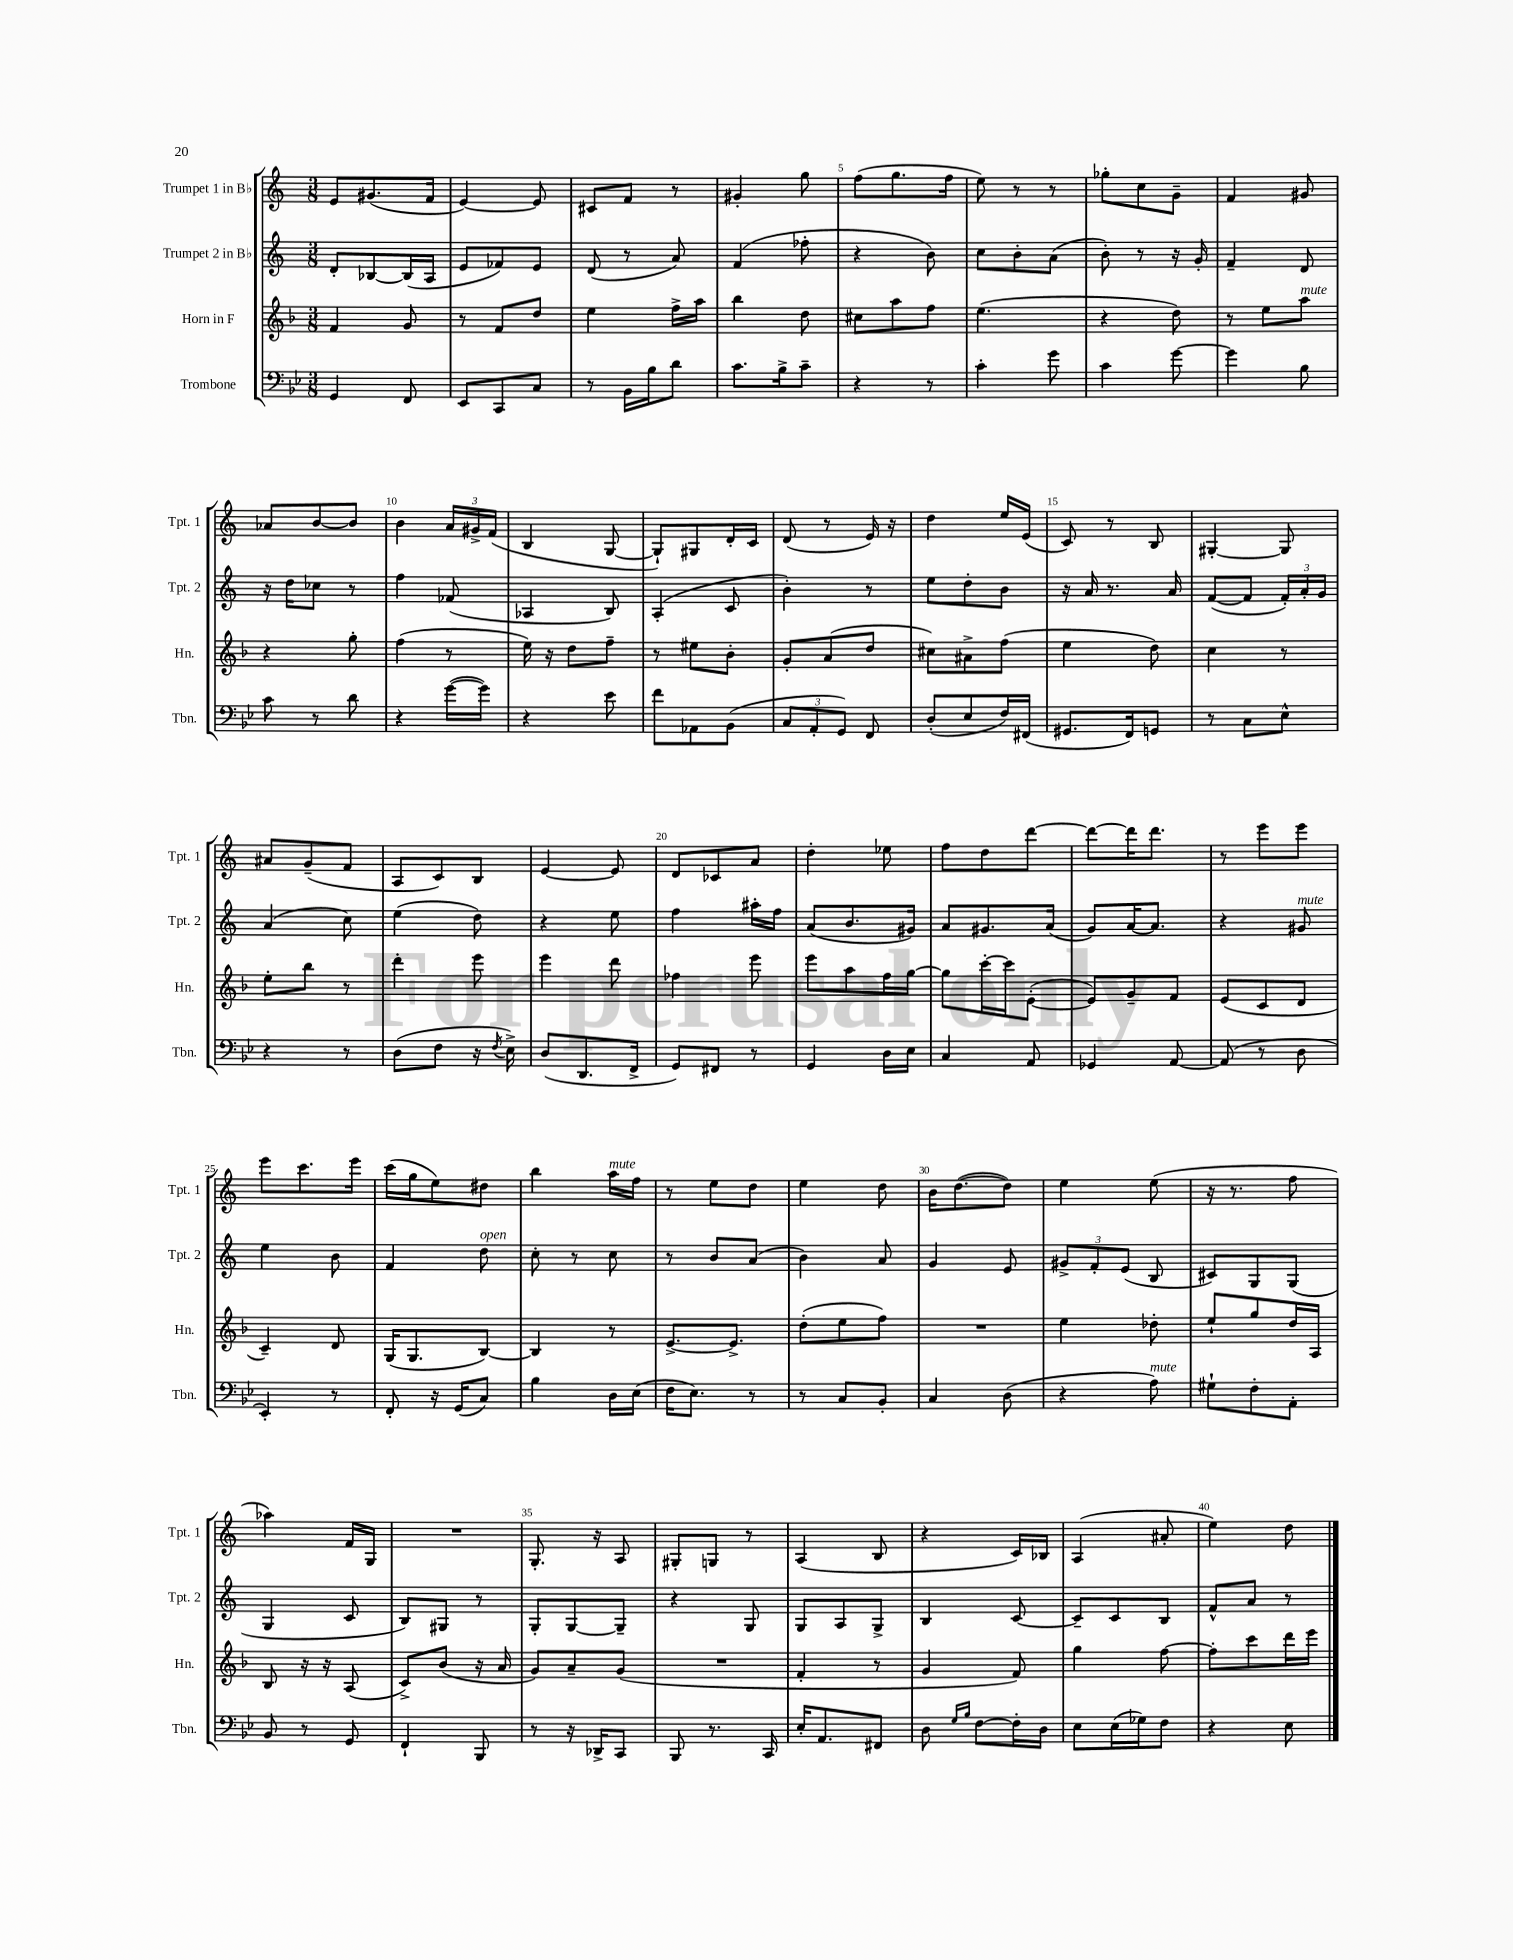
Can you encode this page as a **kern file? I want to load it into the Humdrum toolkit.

**kern	**kern	**kern	**kern
*staff4	*staff3	*staff2	*staff1
*clefF4	*clefG2	*clefG2	*clefG2
*k[b-e-]	*k[b-]	*k[]	*k[]
*M3/8	*M3/8	*M3/8	*M3/8
4GG	4f	8d'	8e
.	.	[8B-	(8.g#
8FF	8g	(16B-]	.
.	.	16A	16f
=	=	=	=
8EE-	8r	8e	[4e)
8CC	8f	8f-)	.
8C	8dd	8e	8e]
=	=	=	=
8r	4ee	(8d	8c#
16BB-	.	8r	8f
16B-	.	.	.
8d	16ff^	8a)	8r
.	16aa	.	.
=	=	=	=
8.c	4bb-	(4f	4g#'
16B-^	.	.	.
8c~	8dd	8ff-'	8gg
=	=	=	=
4r	8cc#	4r	(8ff
.	8aa	.	8.gg
8r	8ff	8b)	.
.	.	.	16ff
=	=	=	=
4c'	(4.ee	8cc	8ee)
.	.	8b'	8r
8g	.	(8a	8r
=	=	=	=
4c	4r	8b')	8gg-'
.	.	8r	8cc
[8g	8dd)	16r	8g~
.	.	16g'	.
=	=	=	=
4g]	8r	4f~	4f
.	8ee	.	.
8B-	8aa	8d	8g#
=	=	=	=
8c	4r	16r	8a-
.	.	16dd	.
8r	.	8cc-	[8b
8d	8gg'	8r	8b]
=	=	=	=
4r	(4ff	4ff	4b
([16g	8r	(8f-	24a
.	.	.	24g#^
16g])	.	.	.
.	.	.	(24f
=	=	=	=
4r	16ee)	4A-	4B
.	16r	.	.
.	8dd	.	.
8e-	8ff~	8B)	[8G
=	=	=	=
8f	8r	(4A'	8G`])
8AA-	8ee#	.	8G#
(8BB-	8b-'	8c	16d'
.	.	.	16c
=	=	=	=
12C	8g'	4b')	(8d
12AA'	.	.	.
.	(8a	.	8r
12GG)	.	.	.
8FF	8dd	8r	16e)
.	.	.	16r
=	=	=	=
(8D'	8cc#)	8ee	4dd
8E-	8a#^	8dd'	.
16F)	(8ff	8b	16ee
(16FF#	.	.	(16e
=	=	=	=
8.GG#	4ee	16r	8c)
.	.	16a	.
.	.	8.r	8r
16FF)	.	.	.
8GG	8dd)	.	8B
.	.	16a	.
=	=	=	=
8r	4cc	([8f	[4G#'
8C	.	8f]	.
8E-^^	8r	24f')	8G#]
.	.	24a'	.
.	.	24g	.
=	=	=	=
4r	8ee'	(4a	8a#
.	8bb-	.	(8g~
8r	8r	8cc)	8f
=	=	=	=
(8D	4ddd'	(4ee	8A
8F	.	.	8c)
16r	8eee	8dd)	8B
8qF	.	.	.
16E-^)	.	.	.
=	=	=	=
(8D	4eee	4r	[4e
8.DD	.	.	.
.	8ddd	8ee	8e]
16FF^	.	.	.
=	=	=	=
8GG)	4ff-	4ff	8d
8FF#	.	.	8c-
8r	8eee	16aa#'	8a
.	.	16ff	.
=	=	=	=
4GG	8eee	(8a	4dd'
.	8aa	8.b	.
16D	16ff	.	8ee-
16E-	[16gg	16g#)	.
=	=	=	=
4C	8gg]	8a	8ff
.	[16ccc'	8.g#	8dd
.	16ccc]	.	.
8AA	([8e'	.	[8ddd
.	.	(16a	.
=	=	=	=
4GG-	8e])	8g)	8ddd_
.	8g~	[16a	16ddd]
.	.	8.a]	8.ddd
[8AA	8f	.	.
=	=	=	=
(8AA]	(8e	4r	8r
8r	8c	.	8eee
8D	8d	8g#	8eee
=	=	=	=
4EE-')	4c~)	4ee	8eee
.	.	.	8.ccc
8r	8d	8b	.
.	.	.	16eee
=	=	=	=
8FF'	(16G	4f	(16ccc
.	8.G	.	16gg
16r	.	.	8ee)
(16GG	.	.	.
8C)	[8B-)	8dd	8dd#
=	=	=	=
4B-	4B-]	8cc'	4bb
.	.	8r	.
16D	8r	8cc	16aa
(16E-	.	.	16ff
=	=	=	=
16F	[8.e^	8r	8r
8.E-)	.	.	.
.	.	8b	8ee
.	8.e^]	.	.
8r	.	(8a	8dd
=	=	=	=
8r	(8dd'	4b)	4ee
8C	8ee	.	.
8BB-'	8ff)	8a	8dd
=	=	=	=
4C	4.r	4g	16b
.	.	.	([8.dd
(8D	.	8e	8dd])
=	=	=	=
4r	4ee	12g#^	4ee
.	.	12f'	.
.	.	(12e	.
8A)	8dd-'	8B	(8ee
=	=	=	=
8G#`	8ee`	8c#)	16r
.	.	.	8.r
8F'	8gg	8G	.
8AA'	16dd	(8G	8ff
.	16A	.	.
=	=	=	=
8BB-	8B-	4G	4aa-)
8r	16r	.	.
.	16r	.	.
8GG	(8A	8c	16f
.	.	.	16G
=	=	=	=
4FF`	8c^)	8B)	4.r
.	(8b-	8G#	.
8BBB-	16r	8r	.
.	16a	.	.
=	=	=	=
8r	8g)	8G'	8.G'
16r	8a~	[8G	.
16DD-^	.	.	16r
8CC	(8g	8G~]	8A
=	=	=	=
8BBB-	4.r	4r	8G#'
8.r	.	.	8G
.	.	8G	8r
16CC	.	.	.
=	=	=	=
16E-'	4f'	8G	(4A
8.AA	.	.	.
.	.	8A	.
8FF#	8r	8G^	8B
=	=	=	=
8D	4g	4B	4r
16qqG	.	.	.
16qqB-	.	.	.
[8F	.	.	.
16F']	8f)	[8c	16c)
16D	.	.	16B-
=	=	=	=
8E-	4gg	8c~]	(4A
(16E-	.	8c	.
16G-)	.	.	.
8F	[8ff	8B	8a#'
=	=	=	=
4r	8ff']	8f^^	4ee)
.	8ccc	8a	.
8E-	16ddd	8r	8dd
.	16eee	.	.
==	==	==	==
*-	*-	*-	*-
